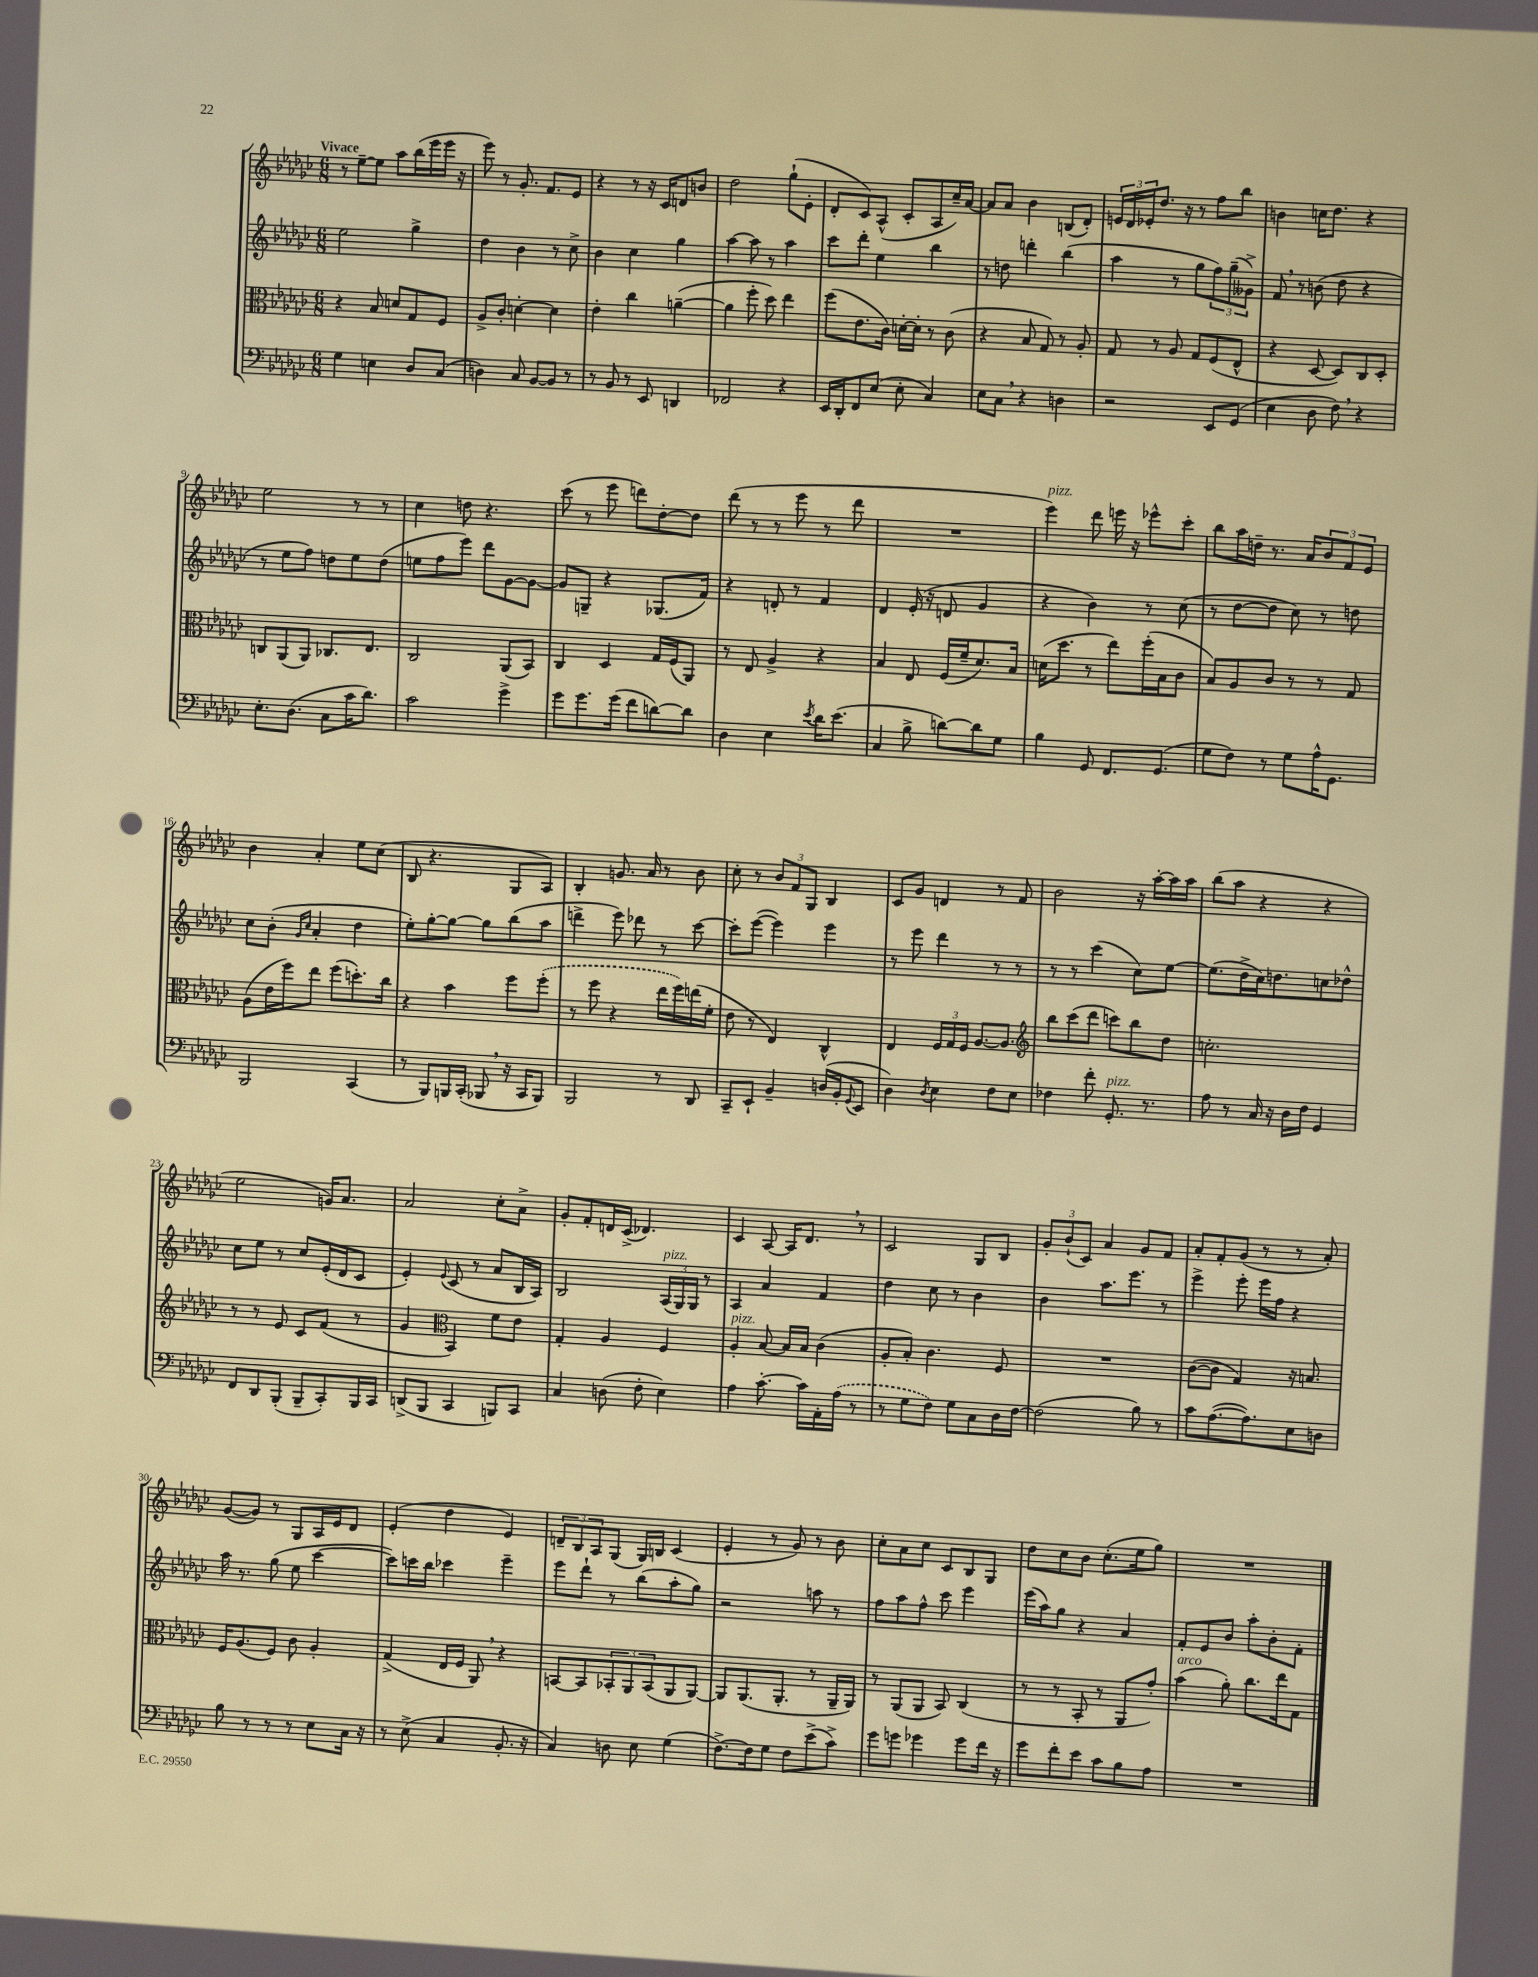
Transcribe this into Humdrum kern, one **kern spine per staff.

**kern	**kern	**kern	**kern
*part4	*part3	*part2	*part1
*staff4	*staff3	*staff2	*staff1
*clefF4	*clefC3	*clefG2	*clefG2
*k[b-e-a-d-g-c-]	*k[b-e-a-d-g-c-]	*k[b-e-a-d-g-c-]	*k[b-e-a-d-g-c-]
*M6/8	*M6/8	*M6/8	*M6/8
=1	=1	=1	=1
!	!	!	!LO:TX:a:B:t=Vivace
4G-\	4r	2ee-\	8r
.	.	.	[8ee-~\L
4En\	8B-/	.	8ee-\J]
.	8dn/L	.	8aa-\L
8D-/L	8G-/	4gg-^\	(16bb-\L
.	.	.	16eee-\
(8C-/J	8F/J	.	16eee-\JJ
.	.	.	16r
=2	=2	=2	=2
4Dn\)	8A-^/L	4dd-\	8eee-\)
.	8c-'/J	.	8r
8C-/	[4dn'\	4b-\	8.g-'/
[8BB-/L	.	.	.
.	.	.	8.f/L
8BB-/J]	4d\]	8r	.
8r	.	8cc-^\	8e-/J
=3	=3	=3	=3
8r	4e-'\	4b-\	4r
8BB-/	.	.	.
8r	4cc-\	4cc-\	8r
8EE-/	.	.	16r
.	.	.	16c-/KL
4DDn/	([4an~\	4gg-\	8dn/
.	.	.	8bn/J
=4	=4	=4	=4
2FF-X/	4a\]	[4aa-\	2dd-\
.	8ff'\	8aa-\]	.
.	8dd-\)	8r	.
4r	4ee-\	4aa-\	(8gg-`\L
.	.	.	8e-'\J
=5	=5	=5	=5
16EE-/LL	(8ff\L	8ccc-\L	8d-'/L
16DD-'/J	.	.	.
8FF/	8.e-\	8ddd-'\J	8c-/)
(8E-/J	.	4ee-\	(8A-^^/J
.	16c-\Jk)	.	.
8E-'\	[16dn'\LL	.	8c-'/L
.	16d'\JJ]	.	.
4C-/)	8r	4bb-\	8A-/
.	(8c-\	.	16cc-~/L)
.	.	.	[16a-/JJ
=6	=6	=6	=6
8E-\L	4r	8r	8a-/L]
8C-,\J	.	8ddn\	8a-/J
4r	8B-/	4dddn'\	4b-\
.	8G-/)	.	.
4Dn\	8r	(4bb-\	(8Bn/L
.	8A-'/	.	8d-'/J)
=7	=7	=7	=7
2r	8G-/	4aa-\	24en/LL
.	.	.	24d-/
.	.	.	24e-X'/J
.	8r	.	8.dd-/J
.	8A-/	8r	.
.	.	.	16r
.	8G-/L	8gg-\L	8r
8EE-/L	(8F/	12ff\)	8ff\L
.	.	(12gg-~\	.
(8GG-/J	8E-^^/J	.	8bb-\J
.	.	12g--X^\J)	.
=8	=8	=8	=8
4E-\	4r	8f,/	4bn\
.	.	8r	.
8D-\	[8D-/	(8bn\	16ccn\KL
.	.	.	8.dd-\J
8F,\)	8D-/L])	8dd-\	.
4r	8C-/	4r	4r
.	8D-'/J	.	.
!!LO:LB:g=z
=9	=9	=9	=9
8.E-'\L	8Cn/L	8r	2ee-\
.	(8AA-/	8ee-\L	.
(8.D-\J	.	.	.
.	8AA-/J)	8ff\J)	.
8C-\L	8.C-X/L	8ddn\L	.
16c-\K	.	8ee-\	8r
8.d-\J)	8.E-/J	.	.
.	.	(8dd\J	8r
=10	=10	=10	=10
2c-\	2C-/	8een\L	4cc-\
.	.	8ff\	.
.	.	8eee-\J)	8ddn\
.	.	8ddd-\L	4.r
4g-^\	(8AA-/L	[8g-\	.
.	8BB-/J)	8g-\J_	.
=11	=11	=11	=11
8g-\L	4C-/	8g-/L]	(8ccc-\
8.g-\	.	8Gn~/J	8r
.	4D-/	4r	8eee-\
(16g-\Jk	.	.	.
8f\L	.	.	8dddn\L)
[8dn\)	16G-/LL	(8.G-X/L	[8dd-'\
.	(16F/J	.	.
8d\J]	8AA-/J)	.	8dd-\J]
.	.	16f/Jk)	.
=12	=12	=12	=12
4D-\	8r	4r	(8ddd-\
.	8E-/	.	8r
4E-\	4A-^/	8dn'/	8r
.	.	8r	8eee-\
8qe-/	.	.	.
16d-\KL	4r	4f/	8r
(8.e-\J	.	.	.
.	.	.	8ddd-\
=13	=13	=13	=13
4C-/	4B-/	4d-/	2.r
8B-^\	8E-/	(16e-'/	.
.	.	16r	.
[8dn\L)	(16F/LL	8dn/	.
.	16f~/J	.	.
8d\]	8.d-/)	4g-/	.
8G-\J	.	.	.
.	16B-/Jk	.	.
=14	=14	=14	=14
!	!	!	!LO:TX:a:i:t=pizz.
4B-\	(16dn\KL	4r	4eee-\)
.	8.dd-\J	.	.
8GG-/	8r	4b-\)	8ddd-\
8.FF/L	8ee-\L)	.	16eeen\
.	.	.	16r
.	(16ff'\L	8r	8eee-X^^\L
(8.GG-/J	16B-\J	.	.
.	8c-\J	(8cc-\	8ccc-'\J
=15	=15	=15	=15
8G-\L	8B-/L)	8r	8bb-\L
8F\J)	8A-/	[8dd-\L	16aa-\L
.	.	.	16ddn~\JJ
8r	8c-/J	8dd-\J]	8.r
8G-\L	8r	8cc-\)	.
.	.	.	16a-/KL
16A-^^\K	8r	8r	12b-/
8.GG-\J	.	.	.
.	.	.	12f/
.	8G-/	8ddn\	.
.	.	.	12e-/J
!!LO:LB:g=z
=16	=16	=16	=16
2BBB-/	(8A-\L	8cc-\L	4b-\
.	16e-\L	(8b-'\J	.
.	16ff\J)	.	.
.	.	16qqg-/LL	.
.	.	16qqcc-/JJ	.
.	8ee-\J	4a-'/	4a-'/
.	(8ff\L	.	.
(4CC-/	8.ddn'\)	4dd-\	8ee-\L
.	.	.	(8cc-\J
.	16cc-\Jk	.	.
=17	=17	=17	=17
8r	4r	8ee-'\L)	8B-/
8BBB-/L)	.	[8gg-'\	4.r
16BBBn/L	4b-\	8gg-\J_	.
(16CC-'/JJ	.	.	.
8BBB-X,/	.	8gg-\L]	.
16r	8ff\L	(8bb-\	8G-/L
16CC-/KL	.	.	.
8BBB-/J)	(8ff'\J	8aa-\J	8A-/J)
=18	=18	=18	=18
2BBB-/	8r	4dddn^\	4B-'/
.	8ff\	.	.
.	4r	8eee-\)	8.gn/
.	.	8ddd-X\	.
.	.	.	16a-/
8r	16ee-\LL	8r	8r
.	16ff\)	.	.
8DD-/	(16een\	[8ccc-\	8b-\
.	16f'\JJ	.	.
=19	=19	=19	=19
8CC-~/L	8e-\	8ccc-'\L]	8cc-'\
8EE-`/J	8r	([8eee-\J	8r
4BB-~/	4E-/)	4eee-\])	12b-/L
.	.	.	12f/
.	.	.	12G-/J
(16Dn/LL	4C-^^/	4eee-\	4B-/
16BB-'/J	.	.	.
8qqGG-/	.	.	.
8EE-/J	.	.	.
=20	=20	=20	=20
4D-\)	4E-/	8r	8c-/L
.	.	8eee-\	8g-/J
8qD-/	.	.	.
4E-\	24F/LL	4ddd-\	4dn/
.	24G-/	.	.
.	24F/JJ	.	.
.	[8.A-/L	.	.
8F\L	.	8r	8r
.	8.A-/J]	.	.
8E-\J	.	8r	8f/
=21	=21	=21	=21
*	*clefG2	*	*
4F-X\	8bb-\L	8r	2b-\
.	(8ccc-\	8r	.
8f'\	8ddd-\J	(4ccc-\	.
!LO:TX:a:i:t=pizz.	!	!	!
8.GG-'/	8cccn\L)	.	.
.	8bb-\	8cc-\L)	16r
8.r	.	.	[16aa-'\LL
.	8dd-\J	[8ee-\J	16aa-\]
.	.	.	16aa-\JJ
=22	=22	=22	=22
8A-\	2.ccn'\	(8.ee-\L]	(8bb-\L
8r	.	.	8aa-\J
.	.	16dd-^\L	.
16C-/	.	16cc-\J)	4r
16r	.	8.ddn\	.
16D-\LL	.	.	.
16F\JJ	.	.	.
4GG-/	.	8ccn\	4r
.	.	8dd-X^^\J	.
!!LO:LB:g=z
=23	=23	=23	=23
8FF/L	8r	8cc-\L	2ee-\
8DD-/	8r	8ee-\J	.
(8BBB-'/J	8e-/	8r	.
8BBB-~/L	8c-/L	8cc-/L	.
8CC-'/)	(8f/J	(16e-'/L	16gn/KL)
.	.	16d-/J	8.a-/J
16BBB-/L	8r	8c-/J	.
16CC-/JJ	.	.	.
=24	=24	=24	=24
(8DDn^/L	4g-/	4e-'/)	2a-/
8BBB-/J	.	.	.
*	*clefC3	*	*
.	.	8qqe-/	.
4CC-/	4BB-/)	(8c-/	.
.	.	8r	.
8BBBn/L)	8f\L	8a-/L	8cc-'\L
8CC-/J	8e-\J	16B-/L	8a-^\J
.	.	16A-/JJ)	.
=25	=25	=25	=25
4C-/	4G-'/	2B-/	8g-'/L
.	.	.	8f'/
(8Dn\	4A-/	.	16dn/L
.	.	.	(16c-^/JJ
8F'\	.	.	4.d-X/)
!	!	!LO:TX:a:i:t=pizz.	!
4E-\)	4F/	(24A-/LL	.
.	.	24G-/)	.
.	.	24G-/JJ	.
.	.	8r	.
=26	=26	=26	=26
!	!LO:TX:a:i:t=pizz.	!	!
4A-\	4A-'/	4A-/	4c-/
[8.c-'\	[8B-/	4a-/	[8A-/
.	16B-/LL]	.	16A-/KL]
16c-\LL]	16B-/JJ	.	8.d-,/J
16AA-'\	(4c-\	4f/	.
(16A-\JJ	.	.	.
8r	.	.	8r
=27	=27	=27	=27
8r	8A-'/L	4dd-\	2c-/
8G-\L	8B-'/J)	.	.
8F\J)	4.c-\	8cc-\	.
8G-\L	.	8r	.
8C-\	.	4b-\	8G-/L
16D-\L	8F/	.	8B-/J
[16F\JJ	.	.	.
=28	=28	=28	=28
(2F\]	2.r	4b-\	12g-'/L
.	.	.	(12b-`/
.	.	.	12c-/J)
.	.	8.aa-\L	4a-/
.	.	8.eee-\J	.
8B-\)	.	.	8g-/L
8r	.	8r	8f/J
=29	=29	=29	=29
8c-\L	([8c-\L	4eee-^\	8a-'/L
([8.A-\	8c-\J]	.	8f'/
.	4G-/)	8eee-'\	(8g-/J
8.A-\])	.	.	.
.	.	16eee-\LL	8r
.	.	16ff\JJ	.
8E-\	16r	4r	8r
.	8.Bn/	.	.
8Dn\J	.	.	8a-'/)
!!LO:LB:g=z
=30	=30	=30	=30
8B-\	16F/KL	16aa-\	([8g-/L
.	(8.A-/	8.r	.
8r	.	.	8g-/J])
8r	8F/J)	(8gg-\	8r
8r	8c-\	8ee-\	8G-/L
8E-\L	4A-'/	[4ccc-\	16A-/L
.	.	.	16e-/J
16C-\Jk	.	.	8d-/J
16r	.	.	.
=31	=31	=31	=31
8r	(4G-^/	8ccc-\L])	(4e-'/
(8E-^\	.	16cccn\L	.
.	.	16bb-\JJ	.
4C-/	16E-/LL	4ccc-X\	4dd-\
.	16F/JJ	.	.
.	8AA-,/)	.	.
8.BB-'/	4r	4eee-~\	4e-/)
16r	.	.	.
=32	=32	=32	=32
4C-/)	[8BBn/L	8eee-\L	12dn~/L
.	.	.	12B-/
.	8BB/]	8ddd-`\J	.
.	.	.	12A-/
8Dn\	12BB-X'/	8r	(8G-/J
.	12AA-/	.	.
8E-\	.	(8bb-\L	16G-/LL)
.	(12BB-/	.	.
.	.	.	16Bn/JJ
(4G-\	8AA-/	8aa-'\	(4c-/
.	[8AA-/J)	8gg-\J)	.
=33	=33	=33	=33
[8.F^\L)	8AA-/L]	2r	4e-'/
.	(8.AA-/	.	.
16F\k]	.	.	.
8G-\J	.	.	8r
.	8.AA-'/J	.	.
8F\L	.	.	8g-/)
(8e-^\	8r	8aan\	8r
8c-^\J)	16AA-~/LL	8r	8b-\
.	16AA-/JJ)	.	.
=34	=34	=34	=34
8g-\L	8r	8ff\L	8cc-'\L
8gn\J	(8AA-/L	8aa-\	8a-\
4g-X\	8AA-/J	8ff^^\J	8cc-\J
.	8BB-/)	8ccc-\	8c-/L
8g-\L	(4C-/	4eee-\	8B-/
16f\Jk	.	.	8G-/J
16r	.	.	.
=35	=35	=35	=35
8g-\L	8r	(16eee-\LL	8dd-\L
.	.	16aa-\J)	.
8f'\	8r	8gg-\J	8cc-\
8e-\J	8BB-'/	4r	8b-\J
8c-\L	8r	.	(8.cc-'\L
8B-\	8AA-/L	4a-/	.
.	.	.	16ee-\k
8A-\J	8g-'/J)	.	8gg-\J)
=36	=36	=36	=36
!	!LO:TX:a:i:t=arco	!	!
2.r	(4b-\	8f'/L	2.r
.	.	8e-/	.
.	8a-'\)	8b-/J	.
.	8.cc-\L	8aa-'\L	.
.	.	8b-'\	.
.	16ee-\k	.	.
.	8G-\J	8f'\J	.
==	==	==	==
*-	*-	*-	*-
